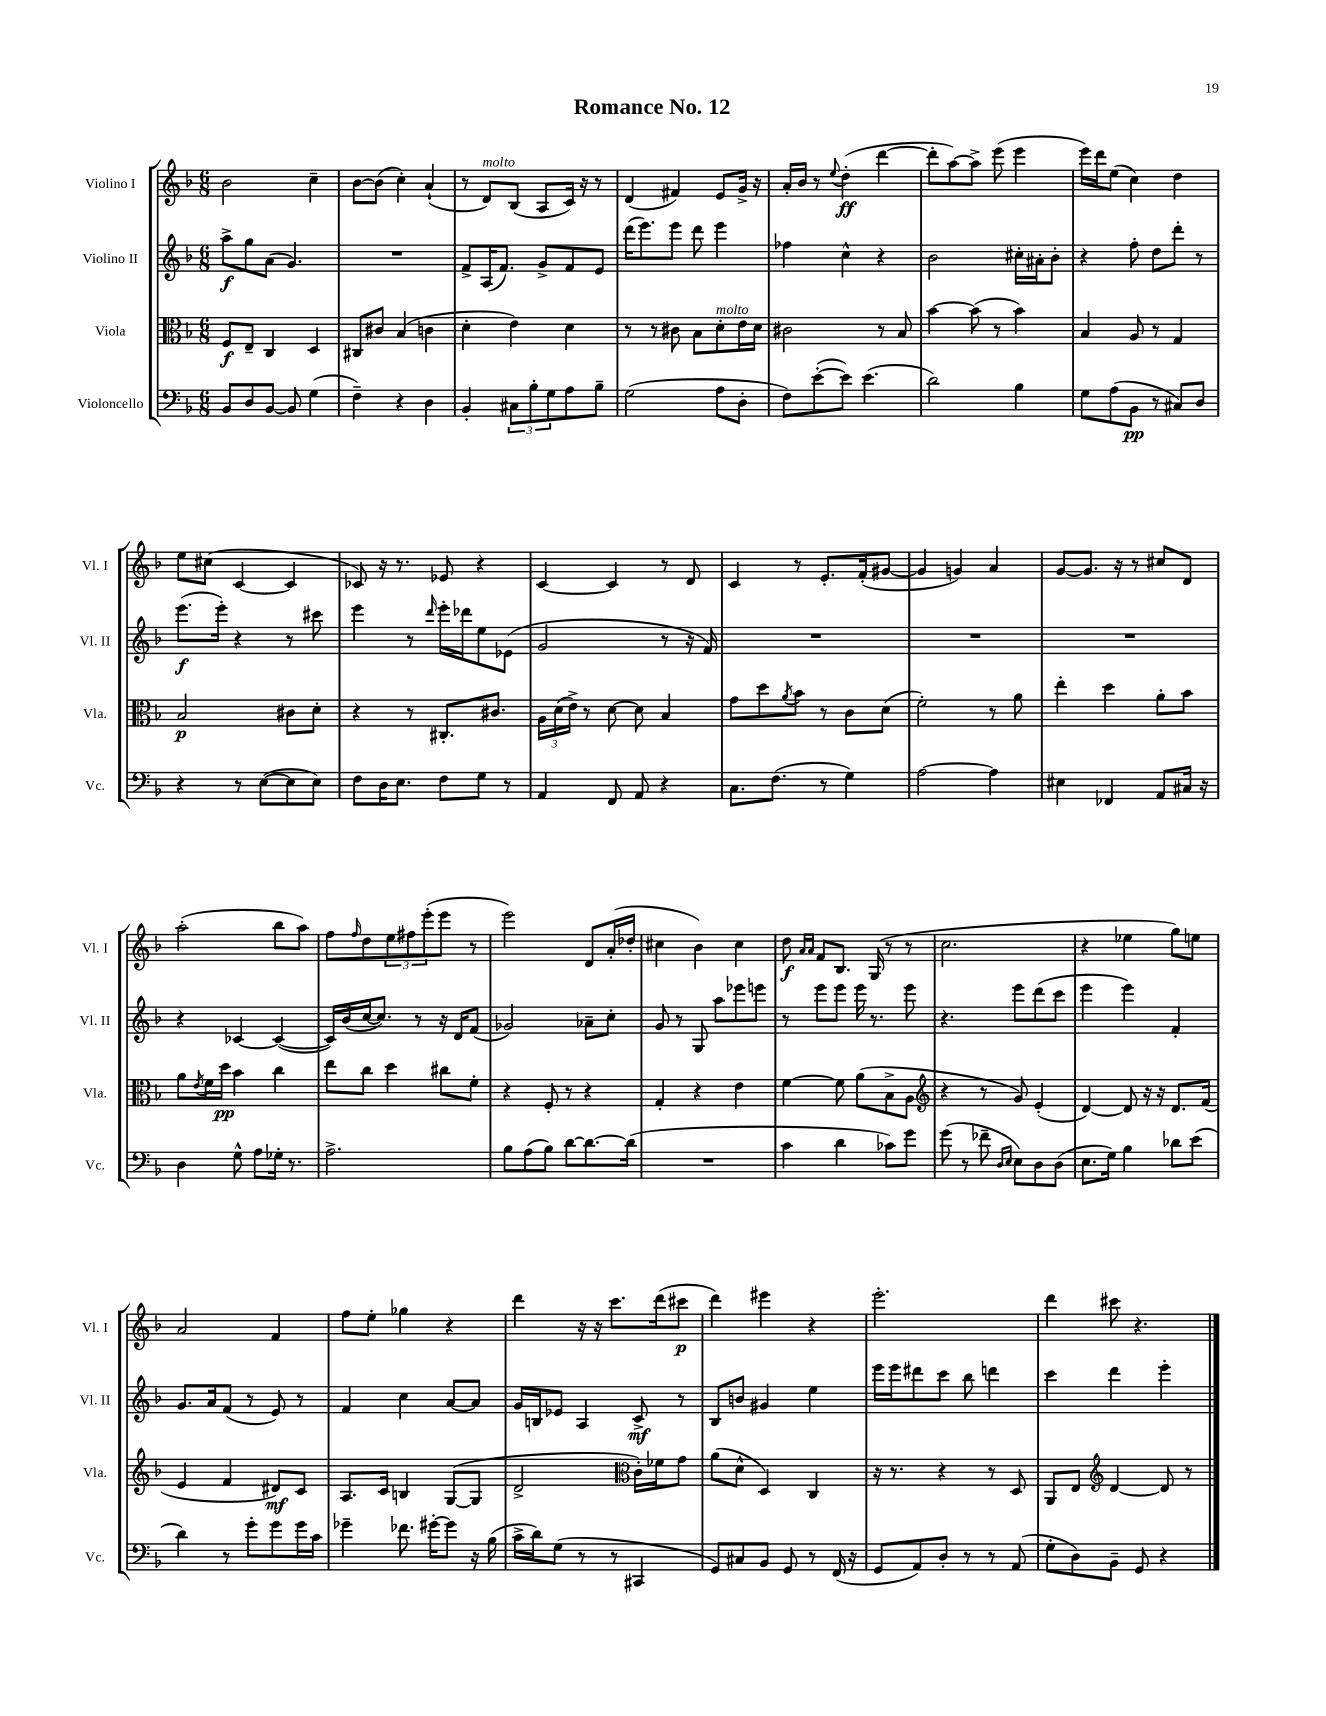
\header { title = "Romance No. 12" }
<<
\new StaffGroup <<
\new Staff = "s0" \with { instrumentName = "Violino I" shortInstrumentName = "Vl. I" } {
    \clef treble \key f \major \numericTimeSignature \time 6/8
    bes'2 c''4-- |
    bes'8~ bes'8( c''4-.) a'4-!( |
    r8 d'8^\markup { \italic "molto" }) bes8( a8 c'16) r16 r8 |
    d'4( fis'4) e'8 g'16-> r16 |
    a'16-. bes'16 r8 \appoggiatura { e''8 } d''4-.\ff( d'''4~ |
    d'''8-. a''8~) a''8-> e'''8( e'''4 |
    e'''16) d'''16 e''8( c''4) d''4 |
    e''8 cis''8( c'4~ c'4 |
    ces'8) r16 r8. ees'8 r4 |
    c'4~ c'4 r8 d'8 |
    c'4 r8 e'8.-. f'16-.( gis'8~ |
    gis'4 g'4) a'4 |
    g'8~ g'8. r16 r8 cis''8 d'8 |
    a''2-.( bes''8 a''8) |
    f''8 \grace { f''16 } d''8 \tuplet 3/2 { e''8 fis''8 e'''8-.( } e'''8 r8 |
    e'''2) d'8 a'16-.( des''16-. |
    cis''4 bes'4) cis''4 |
    d''8\f \grace { a'16 a'16 } f'8 bes8. g16( r8 r8 |
    c''2. |
    r4 ees''4 g''8) e''8 |
    a'2 f'4 |
    f''8 e''8-. ges''4 r4 |
    d'''4 r16 r16 c'''8. d'''16( cis'''8\p |
    d'''4) eis'''4 r4 |
    e'''2.-. |
    d'''4 cis'''8 r4. \bar "|." |
}
\new Staff = "s1" \with { instrumentName = "Violino II" shortInstrumentName = "Vl. II" } {
    \clef treble \key f \major \numericTimeSignature \time 6/8
    a''8->\f g''8 a'8( g'4.) |
    R2. |
    f'8-> a16( f'8.) g'8-> f'8 e'8 |
    d'''16( e'''8.) e'''8 d'''8 e'''4 |
    fes''4 c''4-^ r4 |
    bes'2 cis''16-. ais'16-. bes'8-. |
    r4 f''8-. d''8 d'''8-. r8 |
    e'''8.\f( e'''16-.) r4 r8 cis'''8 |
    e'''4 r8 \grace { d'''16 } e'''16-. des'''16 e''8 ees'8( |
    g'2 r8 r16 f'16) |
    R2. |
    R2. |
    R2. |
    r4 ces'4~ ces'4~( |
    ces'16) bes'16( c''16~ c''8.) r8 r16 d'16 f'8( |
    ges'2) aes'8-- c''8-. |
    g'8 r8 g8 a''8 ees'''8 e'''8 |
    r8 e'''8 e'''8 e'''16 r8. e'''8 |
    r4. e'''8 d'''8( c'''8 |
    e'''4 e'''4) f'4-. |
    g'8. a'16 f'8( r8 e'8) r8 |
    f'4 c''4 a'8~ a'8 |
    g'16 b16 ees'8 a4 c'8->\mf r8 |
    bes8 b'8 gis'4 e''4 |
    e'''16 e'''16 dis'''8 c'''8 bes''8 d'''4 |
    c'''4 d'''4 e'''4-. \bar "|." |
}
\new Staff = "s2" \with { instrumentName = "Viola" shortInstrumentName = "Vla." } {
    \clef alto \key f \major \numericTimeSignature \time 6/8
    f8\f e8-- c4 d4 |
    cis8 cis'8 bes4( c'4 |
    d'4-. e'4) d'4 |
    r8 r8 cis'8 bes8 d'8-.^\markup { \italic "molto" } e'16 d'16 |
    cis'2 r8 bes8 |
    bes'4~ bes'8( r8 bes'4) |
    bes4 a8 r8 g4 |
    bes2\p cis'8 d'8-. |
    r4 r8 cis8.-. cis'8. |
    \tuplet 3/2 { a16 d'16( e'16->) } r8 d'8~ d'8 bes4 |
    g'8 d''8 \acciaccatura { a'8 } bes'8 r8 c'8 d'8( |
    f'2-.) r8 a'8 |
    e''4-. d''4 a'8-. bes'8 |
    a'8 \acciaccatura { e'8 } f'16 d''16\pp bes'4 c''4 |
    e''8 c''8 d''4 cis''8 f'8-. |
    r4 f8-. r8 r4 |
    g4-. r4 e'4 |
    f'4~ f'8 a'8( bes8-> a8 |
    \clef treble r4 r8 g'8) e'4-.( |
    d'4~) d'8 r16 r16 d'8. f'16( |
    e'4 f'4 dis'8\mf) c'8 |
    a8. c'16 b4 g8~( g8 |
    d'2-> \clef alto c'16-.) fes'16 g'8 |
    a'8( d'8-^ d4) c4 |
    r16 r8. r4 r8 d8 |
    a,8 e8 \clef treble d'4~ d'8 r8 \bar "|." |
}
\new Staff = "s3" \with { instrumentName = "Violoncello" shortInstrumentName = "Vc." } {
    \clef bass \key f \major \numericTimeSignature \time 6/8
    bes,8 d8 bes,8~ bes,8 g4( |
    f4--) r4 d4 |
    bes,4-. \tuplet 3/2 { cis8 bes8-. g8 } a8 bes8-- |
    g2( a8 d8-. |
    f8) e'8~-.( e'8) e'4.( |
    d'2) bes4 |
    g8 a8( bes,8\pp r8 cis8) d8 |
    r4 r8 e8~( e8 e8) |
    f8 d16 e8. f8 g8 r8 |
    a,4 f,8 a,8 r4 |
    c8. f8.( r8 g4) |
    a2~ a4 |
    eis4 fes,4 a,8 cis16 r16 |
    d4 g8-^ a8 ges16-. r8. |
    a2.-> |
    bes8 a8( bes8) d'8~ d'8.~ d'16( |
    R2. |
    c'4 d'4 ces'8) g'8 |
    g'8( r8 fes'8-- \grace { d16 e16 } e8) d8 d8( |
    e8. g16) bes4 des'8 e'8( |
    d'4) r8 g'8-. g'8 g'16 c'16 |
    ges'4-- fes'8. gis'16~-. gis'8 r16 bes16( |
    c'16-> d'16) g8( r8 r8 cis,4 |
    g,8) cis8 bes,8 g,8 r8 f,16( r16 |
    g,8 a,8) d8-. r8 r8 a,8( |
    g8-. d8) bes,8-- g,8 r4 \bar "|." |
}
>>
>>
\layout { \context { \Score \remove "Bar_number_engraver" } }
